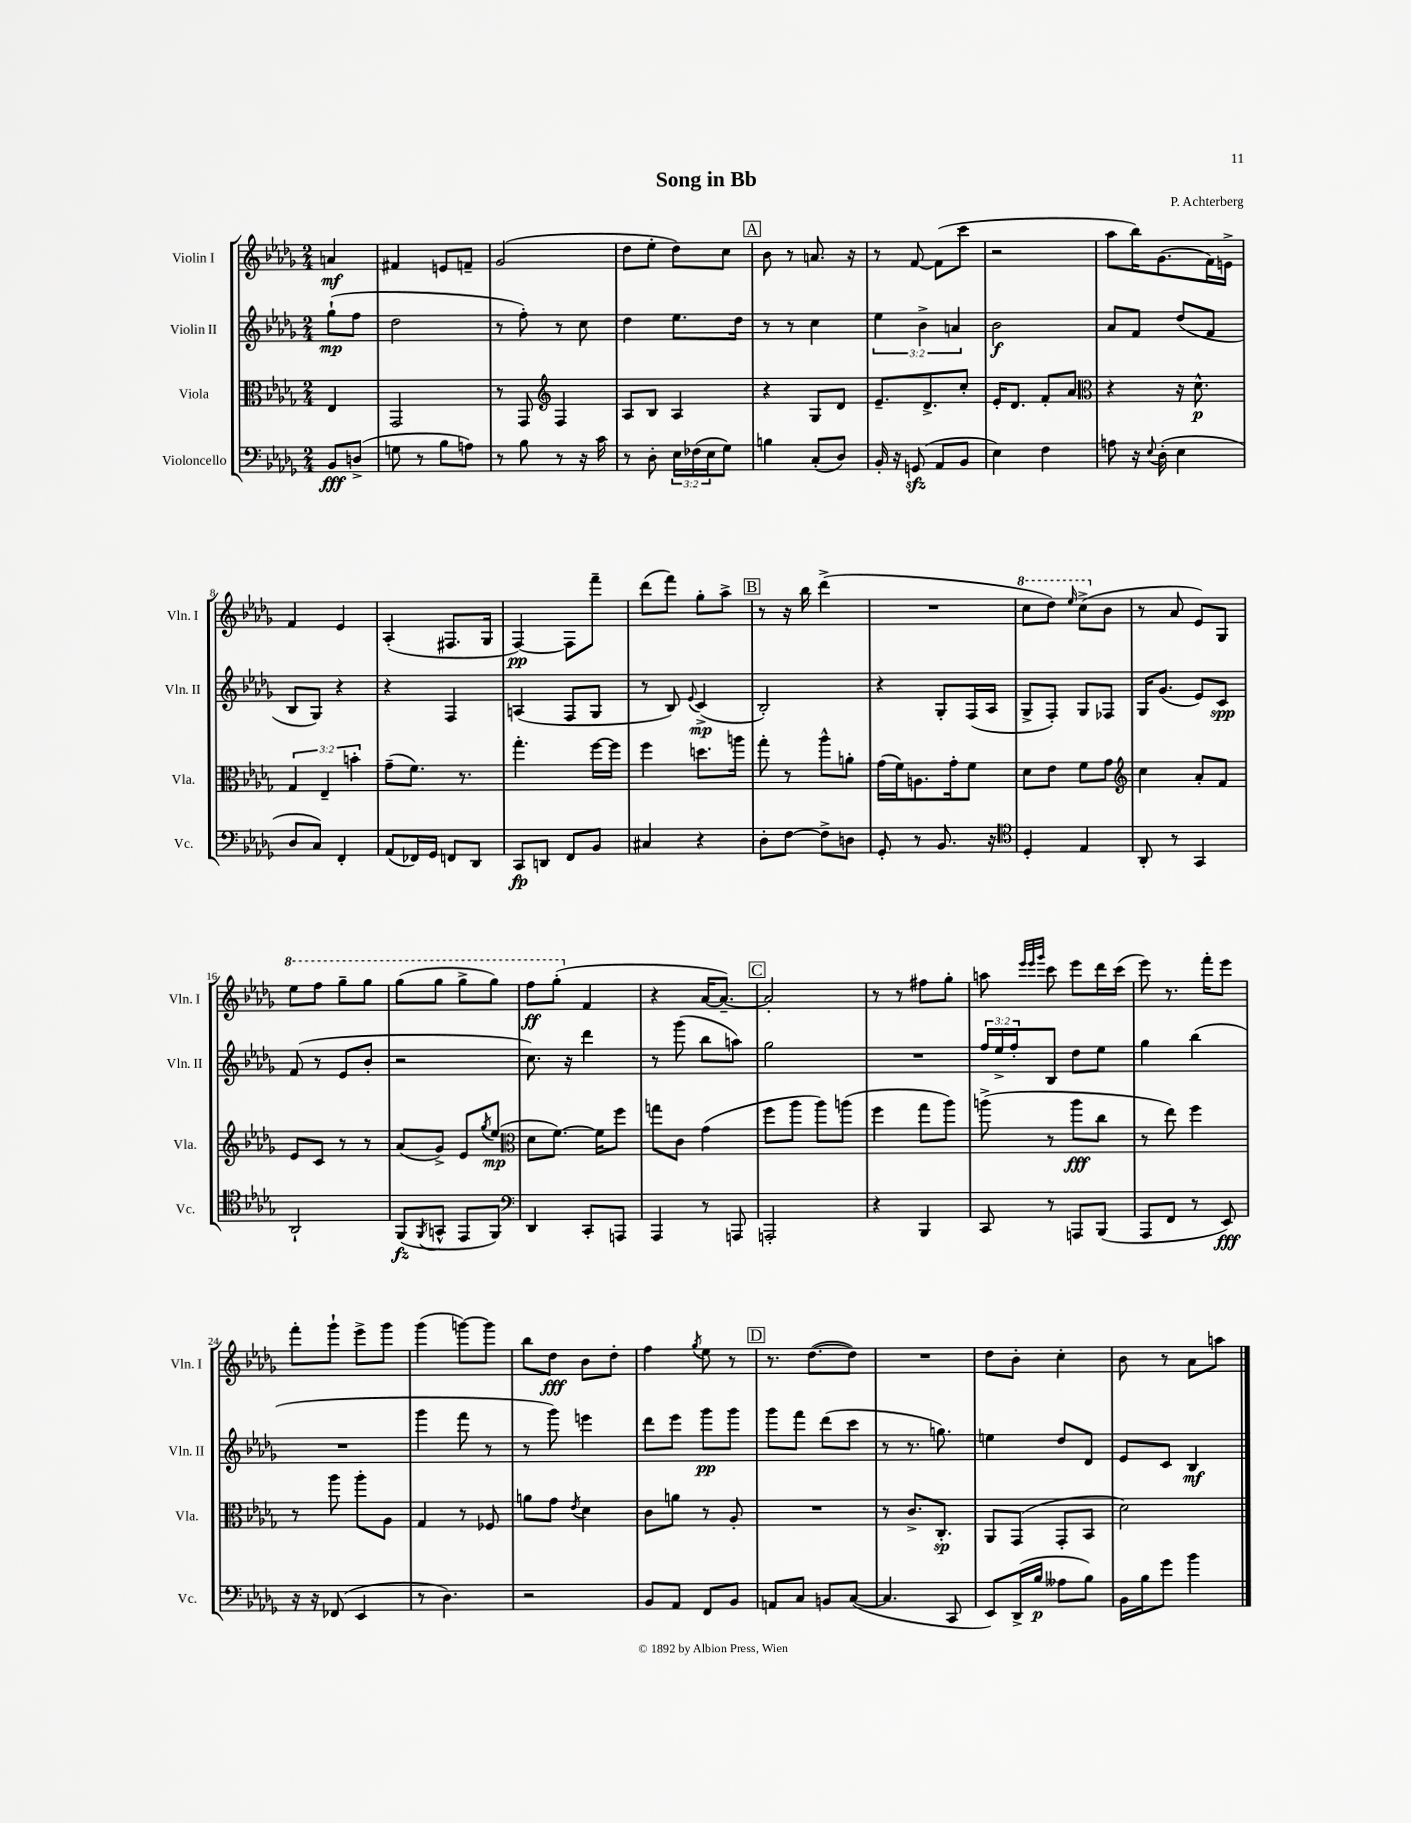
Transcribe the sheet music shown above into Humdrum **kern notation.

**kern	**dynam	**kern	**dynam	**kern	**dynam	**kern	**dynam
*part4	*part4	*part3	*part3	*part2	*part2	*part1	*part1
*staff4	*staff4	*staff3	*staff3	*staff2	*staff2	*staff1	*staff1
*I"Violoncello	*	*I"Viola	*	*I"Violin II	*	*I"Violin I	*
*I'Vc.	*	*I'Vla.	*	*I'Vln. II	*	*I'Vln. I	*
*clefF4	*	*clefC3	*	*clefG2	*	*clefG2	*
*k[b-e-a-d-g-]	*	*k[b-e-a-d-g-]	*	*k[b-e-a-d-g-]	*	*k[b-e-a-d-g-]	*
*M2/4	*	*M2/4	*	*M2/4	*	*M2/4	*
=	=	=	=	=	=	=	=
8BB-/L	fff	4E-/	.	(8gg-`\L	mp	4an/	mf
(8Dn^/J	.	.	.	8ff\J	.	.	.
=1	=1	=1	=1	=1	=1	=1	=1
8Gn\	.	2GG-/	.	2dd-\	.	4f#X/	.
8r	.	.	.	.	.	.	.
8B-\L	.	.	.	.	.	8en/L	.
8An\J)	.	.	.	.	.	8fn~/J	.
=2	=2	=2	=2	=2	=2	=2	=2
8r	.	8r	.	8r	.	(2g-/	.
8B-\	.	8GG-/	.	8ff'\)	.	.	.
*	*	*clefG2	*	*	*	*	*
8r	.	4F/	.	8r	.	.	.
16r	.	.	.	8cc\	.	.	.
16c\	.	.	.	.	.	.	.
=3	=3	=3	=3	=3	=3	=3	=3
8r	.	8A-/L	.	4dd-\	.	8dd-\L	.
8D-'\	.	8B-/J	.	.	.	8ee-'\J	.
24E-\LL	.	4A-/	.	8.ee-\L	.	8dd-\L)	.
(24F-X\	.	.	.	.	.	.	.
24E-\J	.	.	.	.	.	.	.
8G-\J)	.	.	.	.	.	8cc\J	.
.	.	.	.	16dd-\Jk	.	.	.
!!LO:REH:place=s1:t=A
=4	=4	=4	=4	=4	=4	=4	=4
4Bn\	.	4r	.	8r	.	8b-\	.
.	.	.	.	8r	.	8r	.
(8C'/L	.	8G-/L	.	4cc\	.	8.an/	.
8D-/J)	.	8d-/J	.	.	.	.	.
.	.	.	.	.	.	16r	.
=5	=5	=5	=5	=5	=5	=5	=5
16BB-'/	.	8.e-~/L	.	6ee-\	.	8r	.
16r	.	.	.	.	.	.	.
(8GGnzz/	.	.	.	.	.	[8f/	.
.	.	.	.	6b-^\	.	.	.
.	.	8.d-^/	.	.	.	.	.
8AA-/L	.	.	.	.	.	(8f\L]	.
.	.	.	.	6an/	.	.	.
8BB-/J	.	8cc'/J	.	.	.	8ccc\J	.
=6	=6	=6	=6	=6	=6	=6	=6
4E-\)	.	16e-'/KL	.	2b-\	f	2r	.
.	.	8.d-/J	.	.	.	.	.
4F\	.	8f'/L	.	.	.	.	.
.	.	8a-/J	.	.	.	.	.
=7	=7	=7	=7	=7	=7	=7	=7
*	*	*clefC3	*	*	*	*	*
8An\	.	4r	.	8a-/L	.	8aa-\L	.
16r	.	.	.	8f/J	.	16bb-\K)	.
8qqE-/	.	.	.	.	.	.	.
(16D-'\	.	.	.	.	.	(8.g-\	.
4E-\	.	16r	.	(8dd-/L	.	.	.
.	.	8.d-^^\	p	.	.	.	.
.	.	.	.	8f/J	.	16f\L)	.
.	.	.	.	.	.	16en^\JJ	.
!!LO:LB:g=z
=8	=8	=8	=8	=8	=8	=8	=8
8D-/L	.	6G-/	.	8B-/L	.	4f/	.
8C/J)	.	.	.	8G-/J)	.	.	.
.	.	6E-~/	.	.	.	.	.
4FF'/	.	.	.	4r	.	4e-/	.
.	.	6bn'\	.	.	.	.	.
=9	=9	=9	=9	=9	=9	=9	=9
(8AA-/L	.	(8g-~\L	.	4r	.	(4A-'/	.
16FF-X/L)	.	8.f\J)	.	.	.	.	.
16GG-/JJ	.	.	.	.	.	.	.
8FFn/L	.	.	.	4F/	.	8.F#X/L	.
.	.	8.r	.	.	.	.	.
8DD-/J	.	.	.	.	.	.	.
.	.	.	.	.	.	16G-/Jk	.
=10	=10	=10	=10	=10	=10	=10	=10
8CC/L	fp	4.gg-'\	.	(4An/	.	[4F/)	pp
8DDn/J	.	.	.	.	.	.	.
8FF/L	.	.	.	8F/L	.	8F\L]	.
8BB-/J	.	[16ff\LL	.	8G-/J	.	8fff~\J	.
.	.	16ff\JJ]	.	.	.	.	.
=11	=11	=11	=11	=11	=11	=11	=11
4C#X/	.	4ff\	.	8r	.	(8ddd-\L	.
.	.	.	.	8B-/)	.	8fff\J)	.
.	.	.	.	8qqe-/	.	.	.
4r	.	8.ddn\L	.	(4c^/	mp	8gg-'\L	.
.	.	.	.	.	.	8aa-^\J	.
.	.	16aan\Jk	.	.	.	.	.
!!LO:REH:place=s1:t=B
=12	=12	=12	=12	=12	=12	=12	=12
8D-'\L	.	8gg-'\	.	2B-'/)	.	8r	.
[8F\J	.	8r	.	.	.	16r	.
.	.	.	.	.	.	16bb-\	.
8F^\L]	.	8aa-^^\L	.	.	.	(4ddd-^\	.
8Dn\J	.	8an'\J	.	.	.	.	.
=13	=13	=13	=13	=13	=13	=13	=13
8GG-'/	.	(16g-\LL	.	4r	.	2r	.
.	.	16f\J)	.	.	.	.	.
8r	.	8.An\	.	.	.	.	.
8.BB-/	.	.	.	8G-'/L	.	.	.
.	.	16g-'\k	.	.	.	.	.
.	.	8f\J	.	(16F/L	.	.	.
16r	.	.	.	16A-/JJ	.	.	.
=14	=14	=14	=14	=14	=14	=14	=14
*clefC4	*	*	*	*	*	*	*
*	*	*	*	*	*	*8va	*
4D-'/	.	8d-\L	.	8G-^/L	.	8ccc\L	.
.	.	8e-\J	.	8F'/J)	.	8ddd-\J)	.
.	.	.	.	.	.	16qqeee-/	.
4E-/	.	8f\L	.	8G-/L	.	(8ccc^\L	.
*	*	*	*	*	*	*X8va	*
.	.	8g-\J	.	8F-X/J	.	8b-\J	.
=15	=15	=15	=15	=15	=15	=15	=15
*	*	*clefG2	*	*	*	*	*
8AA-'/	.	4cc\	.	16G-/KL	.	8r	.
.	.	.	.	(8.g-/J	.	.	.
8r	.	.	.	.	.	8a-/	.
4GG-/	.	8a-'/L	.	8e-/L)	.	8e-/L)	.
.	.	8f/J	.	8c/J	spp	8G-/J	.
!!LO:LB:g=z
=16	=16	=16	=16	=16	=16	=16	=16
*	*	*	*	*	*	*8va	*
2AA-`/	.	8e-/L	.	(8f/	.	8eee-\L	.
.	.	8c/J	.	8r	.	8fff\J	.
.	.	8r	.	8e-/L	.	8ggg-~\L	.
.	.	8r	.	8b-'/J	.	8ggg-\J	.
=17	=17	=17	=17	=17	=17	=17	=17
(8FF/L	fz	(8a-/L	.	2r	.	(8ggg-\L	.
8qFF/	.	.	.	.	.	.	.
8GGn^^/J	.	8g-^/J)	.	.	.	8ggg-\J	.
8EE-/L	.	8e-/L	.	.	.	8ggg-^\L	.
.	.	8qgg-/	.	.	.	.	.
8FF/J)	.	(8ee-/J	mp	.	.	8ggg-\J)	.
=18	=18	=18	=18	=18	=18	=18	=18
*clefF4	*	*clefC3	*	*	*	*	*
4DD-/	.	8d-\L	.	8.cc\)	.	8fff\L	ff
.	.	[8.f\J)	.	.	.	(8ggg-'\J	.
.	.	.	.	16r	.	.	.
*	*	*	*	*	*	*X8va	*
8CC'/L	.	.	.	4ddd-\	.	4f/	.
.	.	16f\KL]	.	.	.	.	.
8AAAn/J	.	8ff\J	.	.	.	.	.
=19	=19	=19	=19	=19	=19	=19	=19
4AAA-/	.	8ggn\L	.	8r	.	4r	.
.	.	8c\J	.	(8ggg-\	.	.	.
8r	.	(4g-\	.	8bb-\L	.	[16a-/KL	.
.	.	.	.	.	.	8.a-~/J_)	.
8AAAn/	.	.	.	8aan\J)	.	.	.
!!LO:REH:place=s1:t=C
=20	=20	=20	=20	=20	=20	=20	=20
2AAAn'/	.	8ff\L	.	2gg-\	.	2a-'/]	.
.	.	8aa-\J	.	.	.	.	.
.	.	8aa-\L)	.	.	.	.	.
.	.	(8aan\J	.	.	.	.	.
=21	=21	=21	=21	=21	=21	=21	=21
4r	.	4ff\	.	2r	.	8r	.
.	.	.	.	.	.	8r	.
4BBB-/	.	8gg-\L	.	.	.	8ff#X\L	.
.	.	8aa-\J)	.	.	.	8gg-'\J	.
=22	=22	=22	=22	=22	=22	=22	=22
8CC/	.	(8aan^\	.	24ff/LL	.	8aan\	.
.	.	.	.	24ee-^/	.	.	.
.	.	.	.	24ff'/J	.	.	.
.	.	.	.	.	.	32qqeee-/LLL	.
.	.	.	.	.	.	32qqeee-/	.
.	.	.	.	.	.	32qqggg-/JJJ	.
8r	.	8r	.	8B-/J	.	8ccc\	.
8AAAn/L	.	8aa\L	fff	8dd-\L	.	8eee-\L	.
(8BBB-/J	.	8cc\J	.	8ee-\J	.	16ddd-\L	.
.	.	.	.	.	.	(16ccc\JJ	.
=23	=23	=23	=23	=23	=23	=23	=23
8AAA-/L	.	8r	.	4gg-\	.	8eee-\)	.
8FF/J	.	8ee-\)	.	.	.	8.r	.
8r	.	4ff\	.	(4bb-\	.	.	.
.	.	.	.	.	.	16fff'\KL	.
8EE-/)	fff	.	.	.	.	8eee-\J	.
!!LO:LB:g=z
=24	=24	=24	=24	=24	=24	=24	=24
16r	.	8r	.	2r	.	8fff'\L	.
16r	.	.	.	.	.	.	.
(8FF-X/	.	8aa-\	.	.	.	8ggg-`\J	.
4EE-/	.	8aa-'\L	.	.	.	8eee-^\L	.
.	.	8A-\J	.	.	.	8ggg-\J	.
=25	=25	=25	=25	=25	=25	=25	=25
8r	.	4G-/	.	4ggg-\	.	(4ggg-\	.
4.D-\)	.	.	.	.	.	.	.
.	.	8r	.	8fff\	.	[8gggn\L)	.
.	.	8F-X/	.	8r	.	8ggg\J]	.
=26	=26	=26	=26	=26	=26	=26	=26
2r	.	8an\L	.	8r	.	8bb-\L	.
.	.	8g-\J	.	8ggg-\)	.	8dd-\J	fff
.	.	8qe-/	.	.	.	.	.
.	.	4d-\	.	4eeen\	.	8b-\L	.
.	.	.	.	.	.	8dd-'\J	.
=27	=27	=27	=27	=27	=27	=27	=27
8BB-/L	.	8c\L	.	8ddd-\L	.	4ff\	.
8AA-/J	.	8an\J	.	8eee-\J	.	.	.
.	.	.	.	.	.	8qgg-/	.
8FF/L	.	8r	.	8ggg-\L	pp	8ee-\	.
8BB-/J	.	8A-'/	.	8ggg-\J	.	8r	.
!!LO:REH:place=s1:t=D
=28	=28	=28	=28	=28	=28	=28	=28
8AAn/L	.	2r	.	8ggg-\L	.	8.r	.
8C/J	.	.	.	8fff\J	.	.	.
.	.	.	.	.	.	([8.dd-\L	.
8BBn/L	.	.	.	(8ddd-\L	.	.	.
([8C/J	.	.	.	8ccc\J	.	8dd-\J])	.
=29	=29	=29	=29	=29	=29	=29	=29
4.C/]	.	8r	.	8r	.	2r	.
.	.	8.c^/L	.	8.r	.	.	.
.	.	8.C'/J	sp	8.ggn\)	.	.	.
8CC/	.	.	.	.	.	.	.
=30	=30	=30	=30	=30	=30	=30	=30
8EE-/L)	.	8AA-/L	.	4een\	.	8dd-\L	.
(16DD-^/L	.	(8GG-/J	.	.	.	8b-'\J	.
16B-/JJ	p	.	.	.	.	.	.
8A--X\L	.	8GG-'/L	.	8dd-/L	.	4cc'\	.
8B-\J)	.	8BB-/J	.	8d-/J	.	.	.
=31	=31	=31	=31	=31	=31	=31	=31
16BB-\LL	.	2d-\)	.	8e-/L	.	8b-\	.
16B-\J	.	.	.	.	.	.	.
8g-\J	.	.	.	8c/J	.	8r	.
4b-\	.	.	.	4B-/	mf	8a-\L	.
.	.	.	.	.	.	8aan\J	.
==	==	==	==	==	==	==	==
*-	*-	*-	*-	*-	*-	*-	*-
